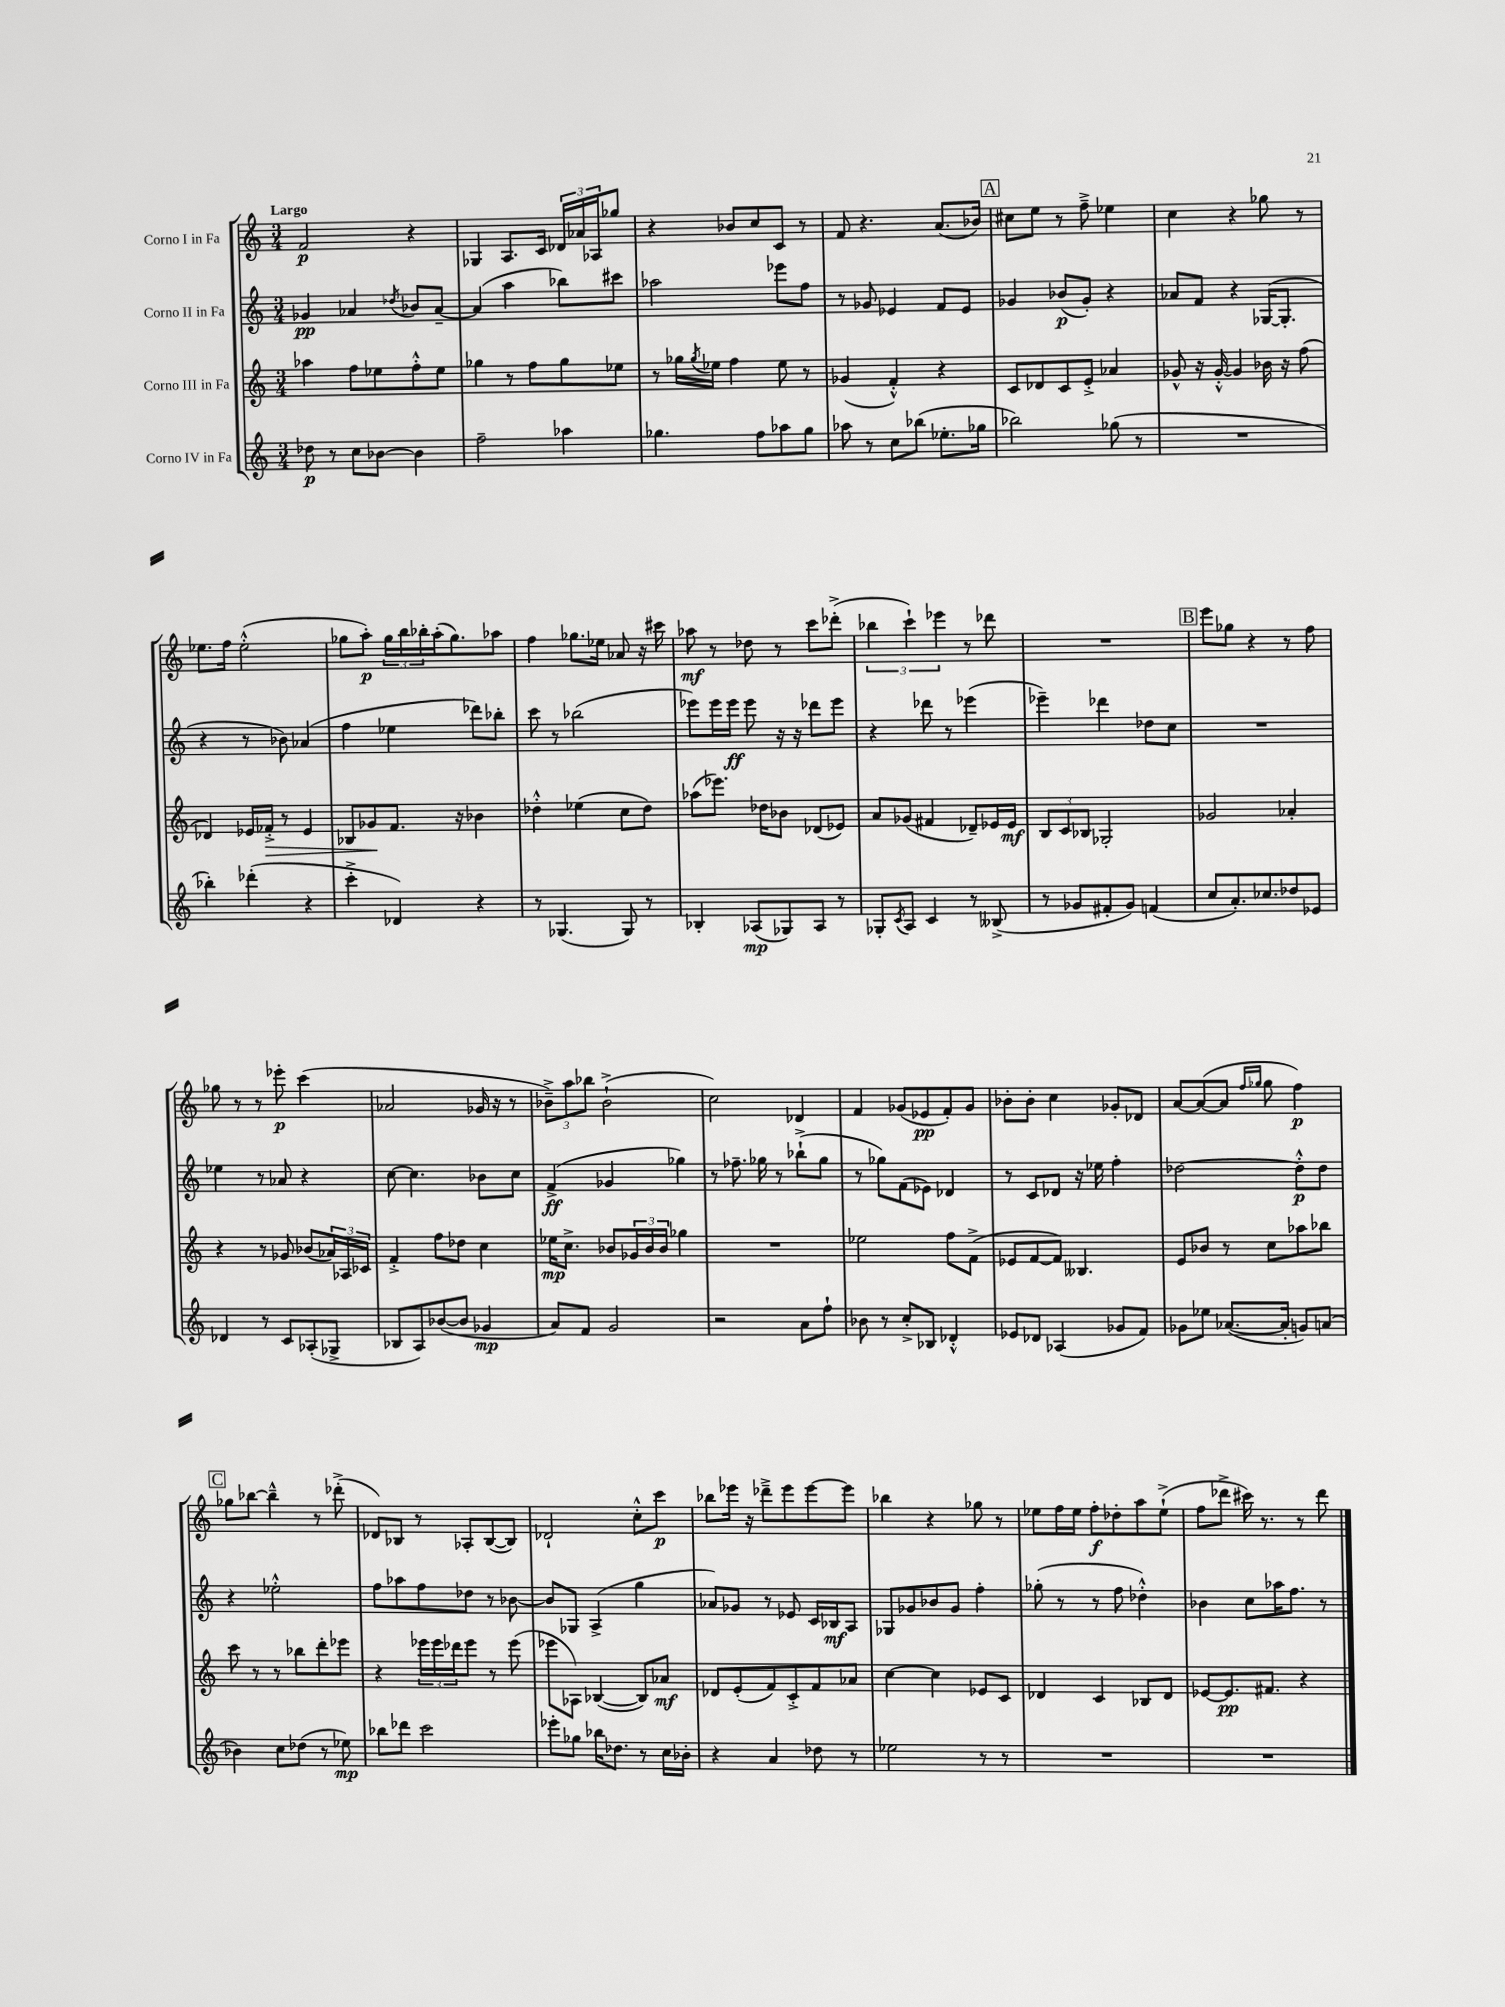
<<
\new StaffGroup <<
\new Staff = "s0" \with { instrumentName = "Corno I in Fa" } {
    \clef treble \key c \major \numericTimeSignature \time 3/4 \tempo "Largo"
    f'2\p r4 |
    ges4 a8. c'16 \tuplet 3/2 { des'16 aes'16 aes16 } ges''8 |
    r4 bes'8 c''8 c'8 r8 |
    f'8 r4. a'8.( bes'16) |
    \mark \markup { \box "A" } cis''8 e''8 r8 f''8---> ees''4 |
    c''4 r4 ges''8 r8 |
    ees''8. f''16 ees''2-.-^( |
    ges''8 a''8-.\p) \tuplet 3/2 { ges''16 b''16 bes''16-. } a''16-.( ges''8.) aes''8 |
    f''4 ges''8. ees''16 aes'8 r16 cis'''16 |
    aes''8\mf r8 des''8 r8 c'''8 des'''8-.->( |
    \tuplet 3/2 { bes''4 c'''4-!) ees'''4 } r8 des'''8 |
    R2. |
    \mark \markup { \box "B" } e'''8 ges''8 r4 r8 f''8 |
    ges''8 r8 r8 ees'''8-.\p c'''4( |
    aes'2 ges'16 r16 r8 |
    \tuplet 3/2 { bes'8--->) a''8 bes''8 } bes'2-!->( |
    c''2) des'4 |
    f'4 ges'8( ees'8\pp f'8-.) ges'8 |
    bes'8-. bes'8-. c''4 ges'8-. des'8 |
    a'8~ a'8~( a'8 \grace { f''16 ges''16 } ges''8 f''4\p) |
    \mark \markup { \box "C" } ges''8 bes''8~ bes''4---^ r8 des'''8-.->( |
    des'8) bes8 r8 aes8-. bes8~( bes8) |
    des'2-! c''8-.-^ c'''8\p |
    bes''8 ees'''16 r16 des'''8---> ees'''8 ees'''8~ ees'''8 |
    bes''4 r4 ges''8 r8 |
    ees''8 f''16 ees''16 f''8-.\f des''8-. a''8 ees''8-!->( |
    f''8 des'''8-> cis'''16) r8. r8 des'''8 \bar "|." |
}
\new Staff = "s1" \with { instrumentName = "Corno II in Fa" } {
    \clef treble \key c \major \numericTimeSignature \time 3/4
    ges'4\pp aes'4 \acciaccatura { des''8 } bes'8 aes'8~-- |
    aes'4( a''4 bes''8) cis'''8 |
    aes''2 ees'''8 f''8 |
    r8 ges'8 ees'4 f'8 ees'8 |
    \mark \markup { \box "A" } ges'4 bes'8\p( ges'8-.) r4 |
    aes'8 f'8 r4 ges16~( ges8.-. |
    r4 r8 bes'8) aes'4( |
    f''4 ees''4 des'''8) bes''8-. |
    c'''8 r8 bes''2( |
    ees'''8) ees'''16 ees'''16\ff ees'''8 r16 r16 des'''8 ees'''8 |
    r4 des'''8 r8 ees'''4( |
    ees'''4--) des'''4 des''8 c''8 |
    \mark \markup { \box "B" } R2. |
    ees''4 r8 aes'8 r4 |
    c''8~ c''4. bes'8 c''8 |
    f'4->\ff( ges'4 ges''4) |
    r8 fes''8.-- ges''16 r8 bes''8-!->( ges''8 |
    r8 ges''8) f'8( ees'8) des'4 |
    r8 c'8 des'8 r16 ees''16 f''4-. |
    des''2~ des''8-.-^\p des''8 |
    \mark \markup { \box "C" } r4 ees''2-.-^ |
    f''8 aes''8 f''8 des''8 r8 bes'8~ |
    bes'8 ges8 a4->( g''4 |
    aes'8) ges'8 r8 ees'8 c'16 bes16\mf a8 |
    ges8 ges'8 bes'8 ges'8 f''4-. |
    ges''8-.( r8 r8 f''8 des''4-.-^) |
    bes'4 c''8 aes''16 f''8. r8 \bar "|." |
}
\new Staff = "s2" \with { instrumentName = "Corno III in Fa" } {
    \clef treble \key c \major \numericTimeSignature \time 3/4
    aes''4 f''8 ees''8 f''8-.-^ ees''8 |
    ges''4 r8 f''8 ges''8 ees''8 |
    r8 ges''16 \acciaccatura { ges''8 } ees''16 f''4 ees''8 r8 |
    ges'4( f'4-.-^) r4 |
    \mark \markup { \box "A" } c'8 des'8 c'8 e'8-.-> aes'4 |
    ges'8-^ r16 ges'16~-.-^ ges'4 bes'16 r16 f''8( |
    des'4) ees'16 fes'16-.->\> r8 ees'4 |
    bes8 ges'8\! f'8. r16 bes'4 |
    des''4-.-^ ees''4( c''8 des''8) |
    aes''8( ees'''8.) des''16 bes'8 des'8( ees'8) |
    a'8 ges'8( fis'4 des'8--) ees'16 ees'16\mf |
    \tuplet 3/2 { b8 c'8 bes8 } ges2-. |
    \mark \markup { \box "B" } ges'2 aes'4-. |
    r4 r8 ges'8 bes'8( \tuplet 3/2 { aes'16) aes16 ces'16 } |
    f'4-.-> f''8 des''8 c''4 |
    ees''16\mp c''8.-> bes'8 \tuplet 3/2 { ges'16 bes'16 bes'16 } ges''4 |
    R2. |
    ees''2 f''8 f'8->( |
    ees'8 f'8~ f'8) beses4. |
    e'8 bes'8 r8 c''8 aes''8 bes''8 |
    \mark \markup { \box "C" } c'''8 r8 r8 bes''8 d'''8-. ees'''8 |
    r4 \tuplet 3/2 { ees'''16 ees'''16 des'''16 } ees'''8 r8 ees'''8( |
    ees'''8 aes8) bes4~( bes8) aes'8\mf |
    des'8 e'8-.( f'8) c'8-.-> f'8 aes'8 |
    c''4~ c''4 ees'8 c'8 |
    des'4 c'4 bes8 des'8 |
    ees'8~ ees'8.\pp fis'8. r4 \bar "|." |
}
\new Staff = "s3" \with { instrumentName = "Corno IV in Fa" } {
    \clef treble \key c \major \numericTimeSignature \time 3/4
    des''8\p r8 c''8 bes'8~ bes'4 |
    f''2-- aes''4 |
    ges''4. f''8 aes''8 ges''8 |
    aes''8 r8 c''8 bes''8( ees''8.-. ges''16 |
    \mark \markup { \box "A" } bes''2) ges''8( r8 |
    R2. |
    bes''4-.) des'''4-.( r4 |
    c'''4-.-> des'4) r4 |
    r8 ges4.( ges8) r8 |
    bes4-. aes8\mp( ges8) aes8 r8 |
    ges8-. \acciaccatura { c'8 } a8 c'4 r8 beses8->( |
    r8 ges'8 fis'8-. ges'8) f'4( |
    \mark \markup { \box "B" } c''8 a'8.-.) ces''8. des''8 ees'8 |
    des'4 r8 c'8 aes8-.( ges8-> |
    bes8 a8) bes'8~( bes'8 ges'4\mp |
    a'8) f'8 g'2 |
    r2 a'8 f''8-! |
    bes'8 r8 c''8-.-> bes8 des'4-.-^ |
    ees'8 des'8 aes4( ges'8 f'8) |
    ges'8 ees''8 aes'8.~( aes'16-. g'8) a'8( |
    \mark \markup { \box "C" } bes'4) c''8 des''8( r8 ees''8\mp) |
    bes''8 des'''8 c'''2 |
    ees'''8-. ges''8 bes''16 des''8. r8 c''16 bes'16-. |
    r4 a'4 des''8 r8 |
    ees''2 r8 r8 |
    R2. |
    R2. \bar "|." |
}
>>
>>
\layout { \context { \Score \remove "Bar_number_engraver" } }
